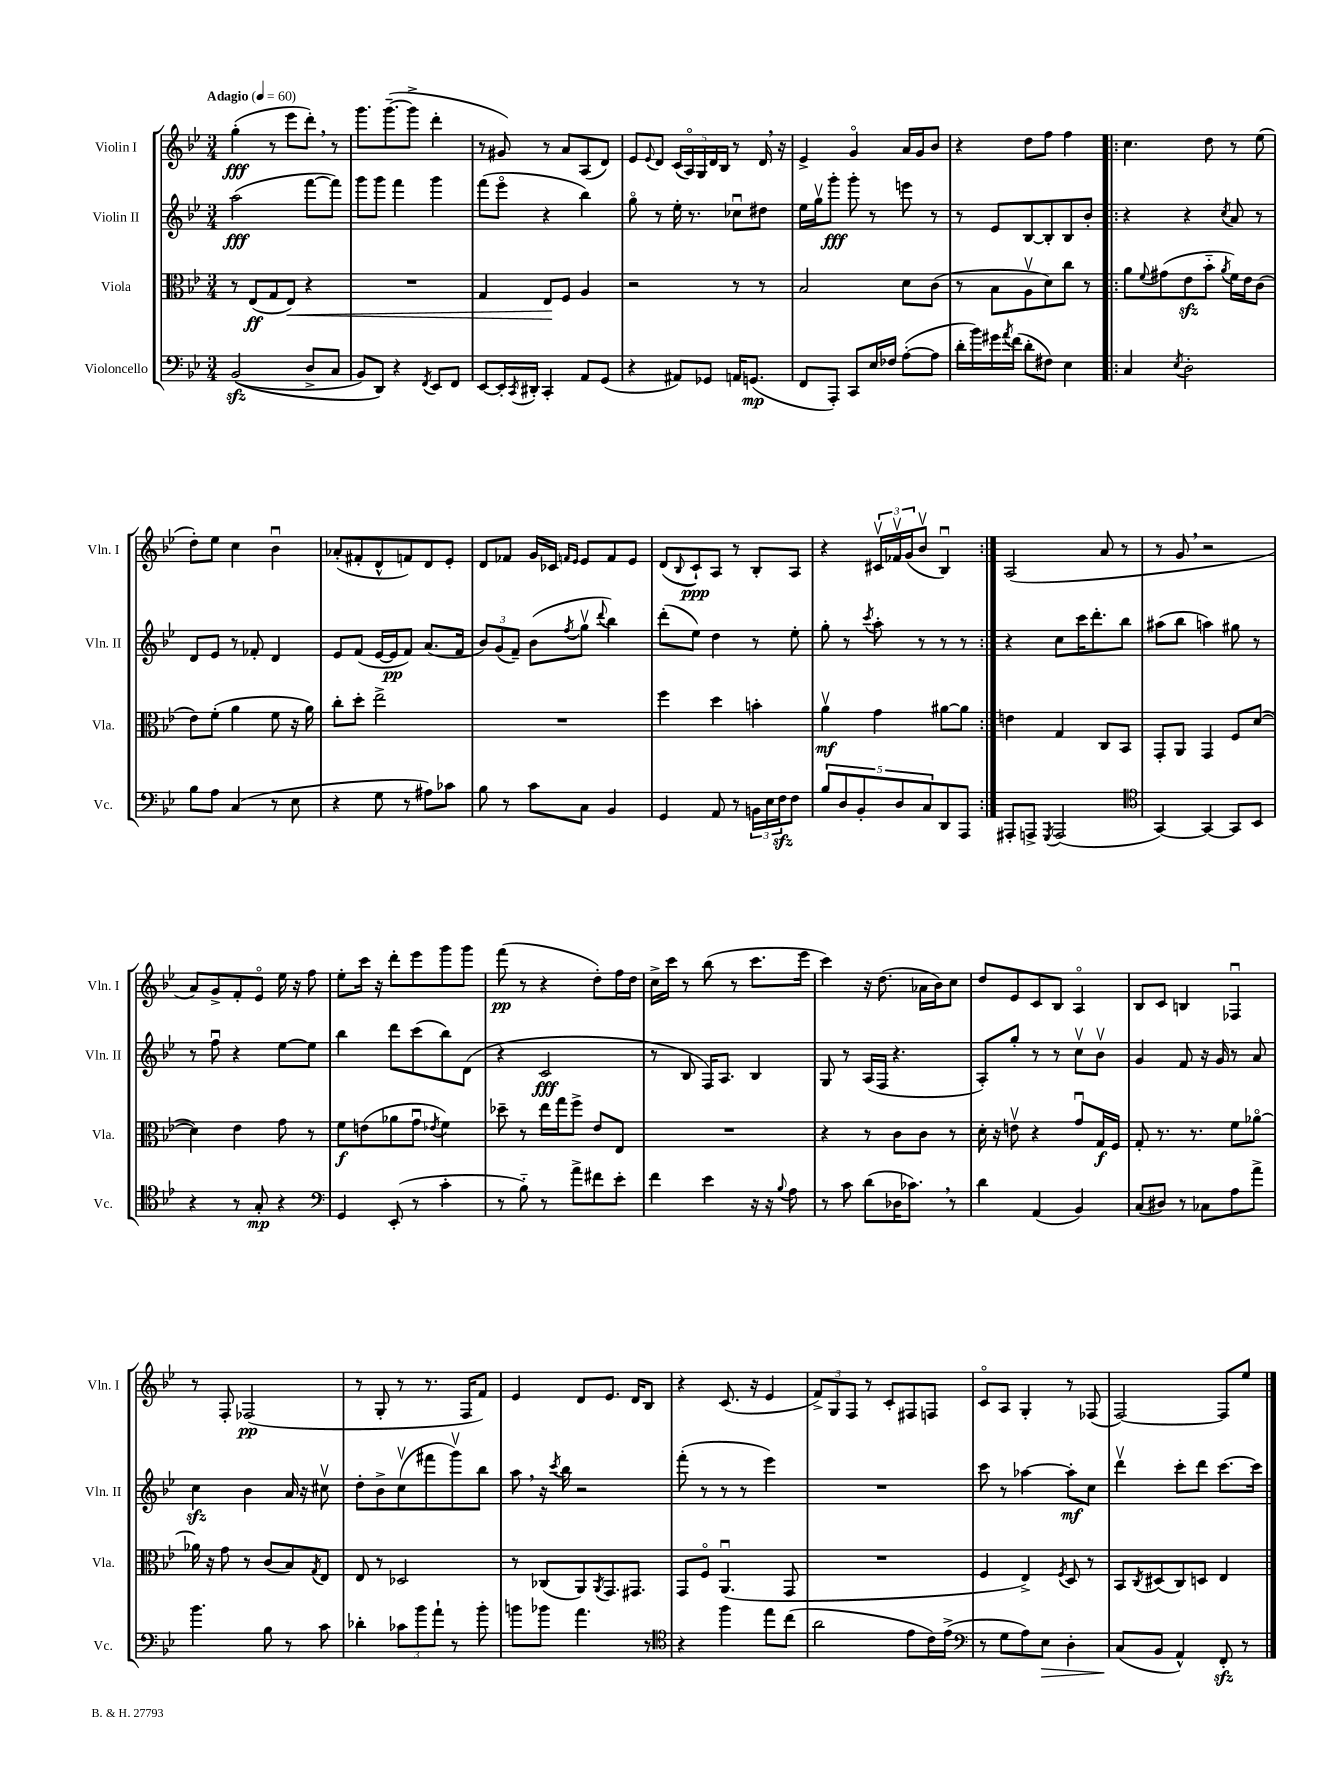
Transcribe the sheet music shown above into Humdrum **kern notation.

**kern	**kern	**kern	**kern
*staff4	*staff3	*staff2	*staff1
*clefF4	*clefC3	*clefG2	*clefG2
*k[b-e-]	*k[b-e-]	*k[b-e-]	*k[b-e-]
*M3/4	*M3/4	*M3/4	*M3/4
*MM60	*MM60	*MM60	*MM60
&((2BB-/	8r	(2aa\	(4gg'\
.	(8E-/L	.	.
.	8G/	.	8r
.	8E-/J)	.	8eee-\L
8D^/L	4r	[8fff\L	8ddd'\J)
8C/J	.	8fff\]J)	8r
=	=	=	=
8BB-/L)	2.r	8ggg\L	8.ggg\L
8DD/J&)	.	8ggg\J	.
.	.	.	([8.ggg~\
4r	.	4fff\	.
.	.	.	8ggg^\]J
8qFF/	.	.	.
8EE-/L	.	4ggg\	4ddd'\
8FF/J	.	.	.
=	=	=	=
[8EE-/L	4G/	(8fff\L	8r
16EE-'/]L	.	8eee-o\J	8g#/)
8qCC/	.	.	.
16DD#'/JJ	.	.	.
4CC'/	8E-/L	4r	8r
.	8F/J	.	8a/L
8AA/L	4A/	4bb-\)	(8A/
(8GG/J	.	.	8d/J)
=	=	=	=
4r	2r	8ggo\	8e-/L
.	.	.	8qqe-/
.	.	8r	8d/J
8AA#/L)	.	16ee-'\	(20c/LL
.	.	.	20Ao/)
.	.	8.r	.
.	.	.	20G/
8GG-/J	.	.	.
.	.	.	20d/
.	.	.	20B-/JJ
16AA/LK	8r	8cc-u\L	8r
(8.GG/J	.	.	.
.	8r	8dd#\J	16d/
.	.	.	16r
=	=	=	=
8FF/L	2B-/	16ee-\LL	4e-^/
.	.	16ggv\J	.
8AAA'/J)	.	8ggg'\J	.
8CC/L	.	8ggg'\	4go/
16E-/L	.	8r	.
16F-/JJ	.	.	.
([8A'\L	8d\L	8eee\	16a/LL
.	.	.	16g/J
8A\]J	(8c\J	8r	8b-/J
=	=	=	=
16d'\LL	8r	8r	4r
16b-\)	.	.	.
16g#\	8B-\L	8e-/L	.
8qa/	.	.	.
(16f\JJ	.	.	.
8d'\L	8Av\	[8B-/	8dd\L
8F#\J)	8d\)	8B-'/]	8ff\J
4E-\	8cc\J	8B-/	4ff\
.	8r	8b-'/J	.
=!|:	=!|:	=!|:	=!|:
4C/	8a\L	4r	4.cc\
.	8qqf/	.	.
.	(8g#\	.	.
8qE-/	.	.	.
2D'\	8e-\	4r	.
.	8b-'~\J	.	8dd\
.	8qa/	8qcc/	.
.	16f\LL)	8a/	8r
.	16e-\J	.	.
.	(8c\J	8r	(8ee-\
=	=	=	=
8B-\L	8e-\L)	8d/L	8dd'\L)
8A\J	(8f'\J	8e-/J	8ee-\J
(4C/	4a\	8r	4cc\
.	.	8f-'/	.
8r	8f\	4d/	4b-u\
8E-\	16r	.	.
.	16a\)	.	.
=	=	=	=
4r	8cc'\L	8e-/L	(8a-'/L
.	8dd'\J	(8f/J	8f#'/
8G\	2ee-^\	[16e-/LL	8d^^/
.	.	16e-/]J	.
8r	.	8f/J)	8f/)
8A#\L)	.	(8.a/L	8d/
8c-\J	.	.	8e-'/J
.	.	16f/Jk	.
=	=	=	=
8B-\	2.r	12b-/L)	8d/L
.	.	(12g/	.
8r	.	.	8f-/J
.	.	12f~/J)	.
8c\L	.	(8b-\L	16g/LL
.	.	.	16c-/JJ
.	.	.	16qqf/LL
.	.	8qff/	16qqe-/JJ
8C\J	.	8ggv\J	8e-/L
.	.	8qqddd/	.
4BB-/	.	4bb-\)	8f/
.	.	.	8e-/J
=	=	=	=
4GG/	4ff\	(8ddd'\L	(8d/L
.	.	.	8qqB-/
.	.	8ee-\J)	8c`/)
8AA/	4dd\	4dd\	8A/J
8r	.	.	8r
24BB\LL	4b'\	8r	8B-'/L
24E-\	.	.	.
24F\J	.	.	.
8F\J	.	8ee-'\	8A/J
=	=	=	=
10B-/L	4av\	8gg'\	4r
10D/	.	.	.
.	.	8r	.
10BB-'/	.	.	.
.	.	8qccc/	.
.	4g\	8aa'\	24c#v/LL
.	.	.	24f-v/
10D/	.	.	.
.	.	.	(24g/J
.	.	8r	8b-v/J
10C/	.	.	.
8DD/	[8a#\L	8r	4B-u/)
8AAA/J	8a#\]J	8r	.
=:|!	=:|!	=:|!	=:|!
8AAA#'/L	4e\	4r	(2A/
8AAA^/J	.	.	.
8qGGG/	.	.	.
(2AAA/	4G/	8cc\L	.
.	.	16ccc\K	.
.	.	8.ddd'\	.
.	8C/L	.	8a/
.	8BB-/J	8bb-\J	8r
=	=	=	=
*clefC4	*	*	*
[4GG/)	8GG'/L	(8aa#\L	8r
.	8AA/J	8bb-\J	8g/
4GG/_	4GG/	4aa\)	2r
8GG/]L	8F/L	8gg#\	.
8BB-/J	([8d/J	8r	.
=	=	=	=
4r	4d\])	8r	8a/L)
.	.	8ffu\	8g^/
8r	4e-\	4r	8f'/
8G'/	.	.	8e-o/J
4r	8g\	[8ee-\L	16ee-\
.	.	.	16r
.	8r	8ee-\]J	8ff\
=	=	=	=
*clefF4	*	*	*
4GG/	8f\L	4bb-\	8ee-'\L
.	(8e\	.	16ccc\Jk
.	.	.	16r
(8EE-'/	8a-\	8ddd\L	8ddd'\L
8r	8gu\J	(8ccc\	8eee-\
.	8qe-/	.	.
4c'\	4f\)	8bb-\)	8ggg\
.	.	(8d\J	8ggg\J
=	=	=	=
8r	8dd-~\	4r	(8fff\
8B-'~\)	8r	.	8r
8r	16ee-\LL	2c/	4r
.	16gg\J	.	.
8a^\L	8ff^\J	.	.
8f#\	8e-/L	.	8dd'\L)
8e-'\J	8E-/J	.	16ff\L
.	.	.	16dd\JJ
=	=	=	=
4f\	2.r	8r	16cc^\LL
.	.	.	16ccc\JJ
.	.	8B-/	8r
4e-\	.	16F/LK)	(8bb-\
.	.	8.A/J	.
.	.	.	8r
16r	.	4B-/	8.ccc\L
16r	.	.	.
8qqB-/	.	.	.
8A\	.	.	.
.	.	.	16eee-\Jk
=	=	=	=
8r	4r	8G/	4ccc\)
8c\	.	8r	.
(8d\L	8r	(16A/LL	16r
.	.	16F/JJ	(8.dd\
16D-\K	8c\L	4.r	.
8.c-\J)	.	.	.
.	8c\J	.	16a-\LL
.	.	.	16b-\J)
8r	8r	.	8cc\J
=	=	=	=
4d\	16d'\	8A'/L)	8dd/L
.	16r	.	.
.	8ev\	8gg'/J	8e-/
(4AA/	4r	8r	8c/
.	.	8r	8B-/J
4BB-/)	8gu/L	8ccv\L	4Ao/
.	16G/L	8b-v\J	.
.	16F/JJ	.	.
=	=	=	=
(8C/L	8G'/	4g/	8B-/L
8D#/J)	8.r	.	8c/J
8r	.	8f/	4B/
.	8.r	.	.
8C-\L	.	16r	.
.	.	16g/	.
8A\	8f\L	8r	4F-u/
8a^\J	[8a-o\J	8a/	.
=	=	=	=
4.b-\	16a-\]	4cc\	8r
.	16r	.	.
.	8g\	.	8F'/
.	8r	4b-\	(2F-/
8B-\	(8c/L	.	.
8r	8B-/)	16a/	.
.	.	16r	.
.	8qG/	.	.
8c\	8E-/J	8cc#v\	.
=	=	=	=
4d-'\	8E-/	8dd'\L	8r
.	8r	8b-^\	8G'/
12c-\L	2D-/	(8ccv\	8r
12b-\	.	.	.
.	.	8fff#\	8.r
12a`\J	.	.	.
8r	.	8gggv\)	.
.	.	.	16F/LK
8b-'\	.	8bb-\J	8f/J)
=	=	=	=
8b\L	8r	8aa\	4e-/
8b-\J	(8C-/L	16r	.
.	.	8qccc/	.
.	.	16bb-\	.
4.a\	8AA/)	2r	8d/L
.	8qAA/	.	.
.	8.GG/	.	8.e-/J
.	8.GG#/J	.	16d/LK
8r	.	.	8B-/J
=	=	=	=
*clefC4	*	*	*
4r	8GG/L	(8fff'\	4r
.	8Fo/J	8r	.
4ff\	(4.AAu/	8r	(8.c/
.	.	8r	.
.	.	.	16r
8ee-\L	.	4eee-\)	4e-/
(8cc\J	8GG/	.	.
=	=	=	=
2a\	2.r	2.r	12f^/L)
.	.	.	12G/
.	.	.	12F/J
.	.	.	8r
.	.	.	8c'/L
8e-\L	.	.	8F#/
16c\L)	.	.	8F/J
(16e-^\JJ	.	.	.
=	=	=	=
*clefF4	*	*	*
8r	4F/	8ccc\	8co/L
8G\L	.	8r	8A/J
8A\)	4E-^/)	[4aa-\	4G'/
8E-\J	.	.	.
.	8qF/	.	.
4D'\	8D/	8aa-'\]L	8r
.	8r	8cc\J	(8F-/
=	=	=	=
(8C/L	8BB-/L	4dddv\	[2F/)
.	8qC/	.	.
8BB-/J	(8D#/	.	.
4AA^^/)	8C/)	8ccc'\L	.
.	8D/J	8ddd\J	.
8FF'/	4E-/	[8.ccc\L	8F/]L
8r	.	.	8ee-/J
.	.	16ccc\]Jk	.
==	==	==	==
*-	*-	*-	*-
